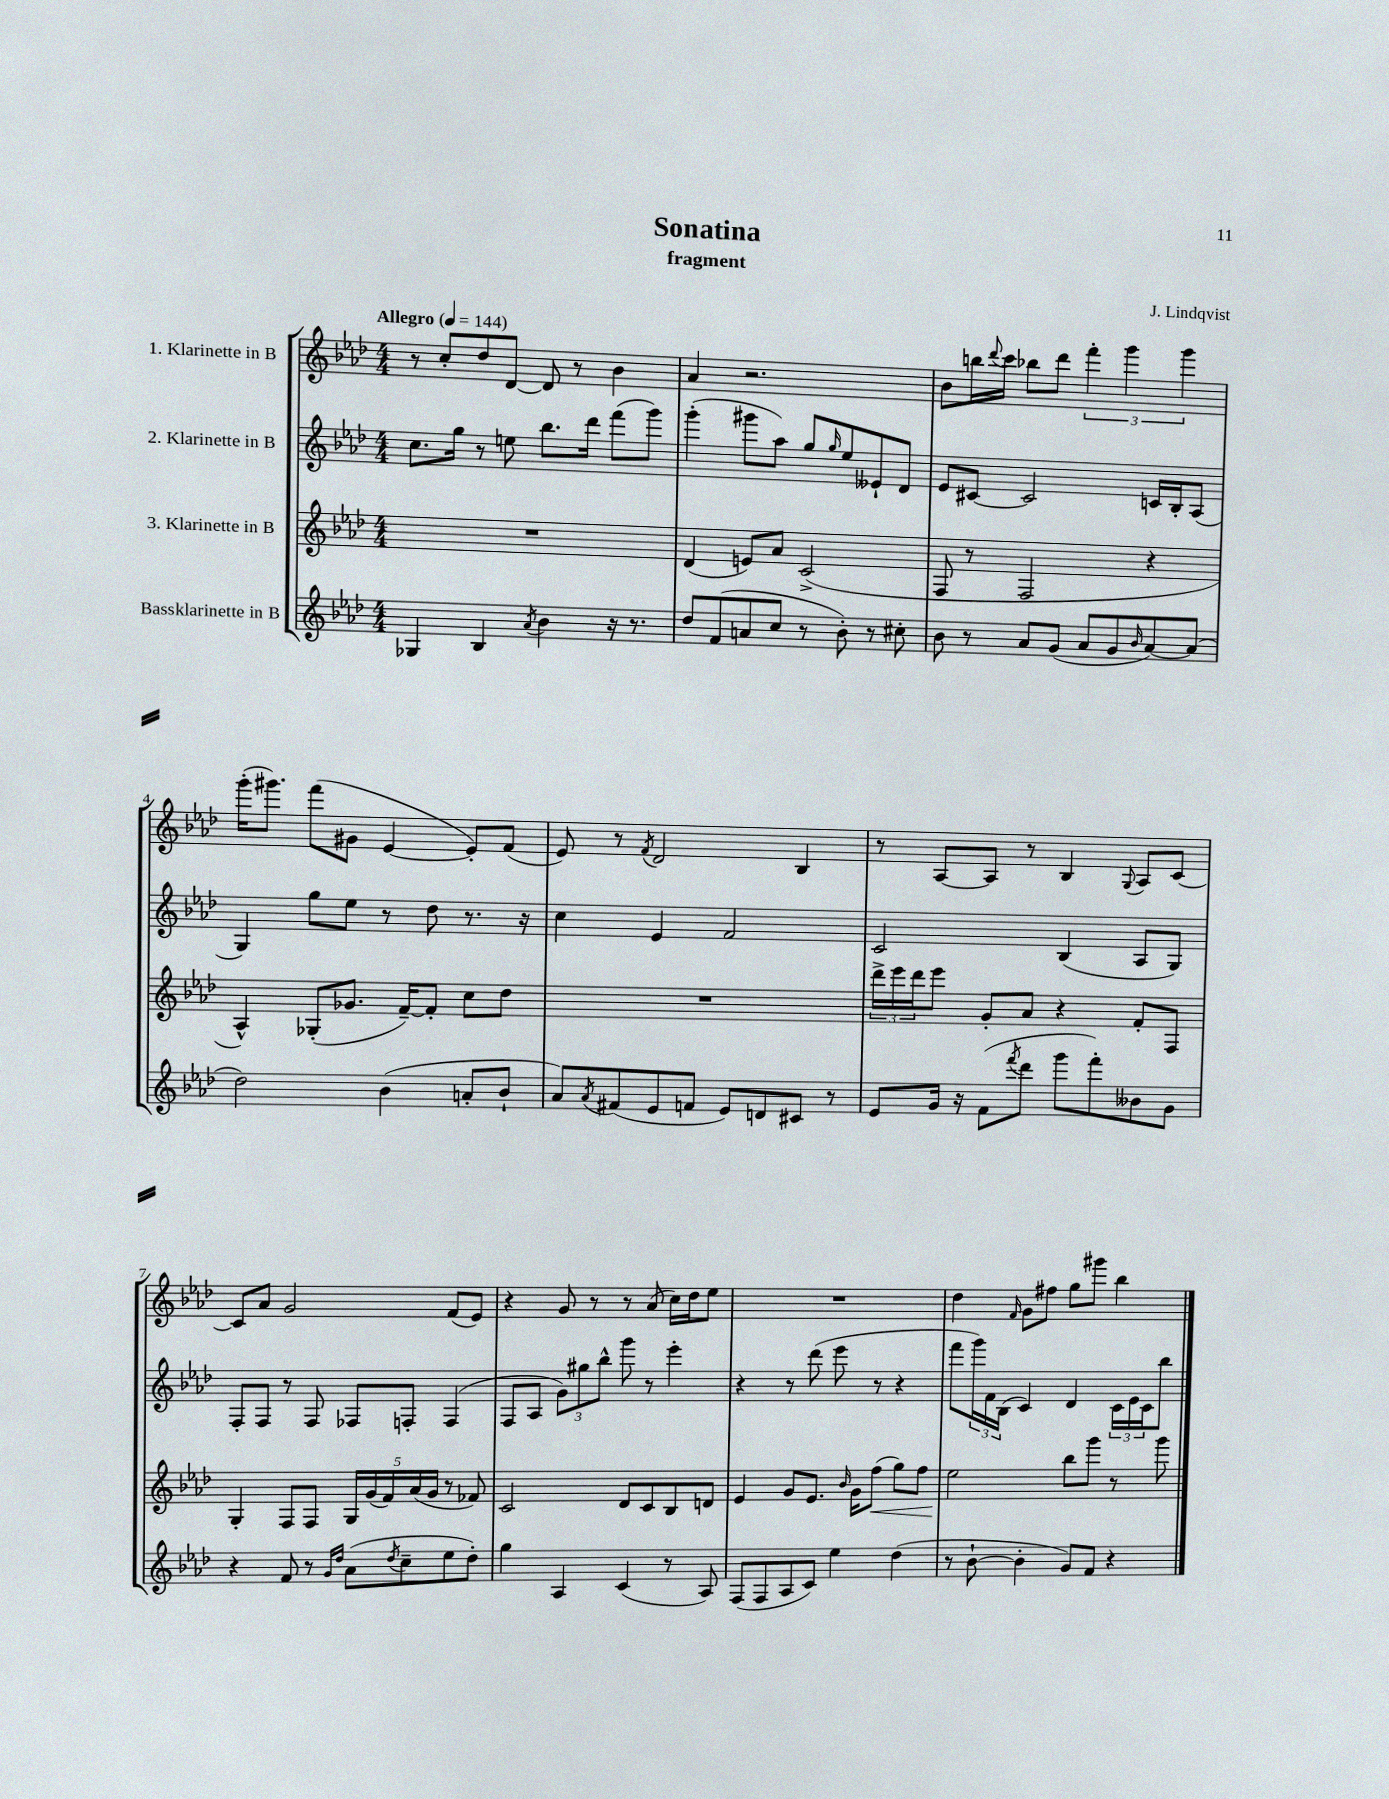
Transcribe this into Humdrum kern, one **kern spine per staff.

**kern	**kern	**kern	**kern
*staff4	*staff3	*staff2	*staff1
*clefG2	*clefG2	*clefG2	*clefG2
*k[b-e-a-d-]	*k[b-e-a-d-]	*k[b-e-a-d-]	*k[b-e-a-d-]
*M4/4	*M4/4	*M4/4	*M4/4
*MM144	*MM144	*MM144	*MM144
4G-	1r	8.cc	8r
.	.	.	8cc'
.	.	16gg	.
4B-	.	8r	8dd-
.	.	8ee	[8d-
8qa-	.	.	.
4b-	.	8.bb-	8d-]
.	.	.	8r
.	.	16ddd-	.
16r	.	(8fff	4b-
8.r	.	.	.
.	.	8ggg)	.
=	=	=	=
8dd-	(4d-	(4ggg'	4a-
(8f	.	.	.
8a	8e)	8ggg#	2.r
8cc	8a-	8aa-)	.
8r	(2c^	8gg	.
.	.	16qqgg	.
8b-')	.	8ee-	.
8r	.	8e--`	.
8cc#'	.	8d-	.
=	=	=	=
8b-	8F	8e-	8b-
8r	8r	[8c#	16bb
.	.	.	8qqddd-
.	.	.	16ccc
8a-	2F	2c#]	8bb-
(8g	.	.	8ddd-
8a-	.	.	6fff'
8g	.	.	.
.	.	.	6ggg
16qqb-	.	.	.
[8a-)	4r	16c	.
.	.	16B-'	.
.	.	.	6ggg
(8a-]	.	(8A-	.
=	=	=	=
2dd-)	4A-^^)	4G)	(16ggg'
.	.	.	8.ggg#)
.	(8G-'	8gg	(8fff
.	8.g-	8ee-	8g#
(4b-	.	8r	[4e-
.	[16f~)	.	.
.	8f']	8dd-	.
8a'	8cc	8.r	8e-'])
8b-`	8dd-	.	(8f
.	.	16r	.
=	=	=	=
8a-)	1r	4cc	8e-)
8qa-	.	.	.
(8f#	.	.	8r
.	.	.	8qf
8e-	.	4e-	2d-
8f	.	.	.
8e-)	.	2f	.
8d	.	.	.
8c#	.	.	4B-
8r	.	.	.
=	=	=	=
8e-	24ddd-^	2c	8r
.	24eee-	.	.
.	24ddd-	.	.
16g	8eee-	.	[8A-
16r	.	.	.
(8f	8g'	.	8A-]
8qfff	.	.	.
8ddd-	8a-	.	8r
8ggg	4r	(4B-	4B-
8fff')	.	.	.
.	.	.	8qqG
8b--	8f'	8A-	8A-
8g	8F	8G)	[8c
=	=	=	=
4r	4G'	8F'	8c]
.	.	8F	8a-
8f	8F	8r	2g
8r	8F	8F	.
16qqg	.	.	.
16qqdd-	.	.	.
(8a-	20G	8F-	.
.	(20g	.	.
.	20f)	.	.
8qdd-	.	.	.
8cc~	.	8F'	.
.	(20a-	.	.
.	20g	.	.
8ee-	8r	(4F	(8f
8dd-')	8f-)	.	8e-)
=	=	=	=
4gg	2c	8F	4r
.	.	8A-	.
4A-	.	12g)	8g
.	.	12gg#	.
.	.	.	8r
.	.	12bb-^^	.
(4c	8d-	8ggg	8r
.	8c	8r	(8a-
8r	8B-	4eee-'	16cc)
.	.	.	16dd-
8A-)	8d	.	8ee-
=	=	=	=
(8F	4e-	4r	1r
8F	.	.	.
8A-	8g	8r	.
8c)	8.e-	(8ddd-	.
4ee-	.	8eee-	.
.	16qqb-	.	.
.	16g	.	.
.	(8ff	8r	.
(4dd-	8gg)	4r	.
.	8ff	.	.
=	=	=	=
8r	2ee-	8fff	4dd-
[8b-`	.	24ggg)	.
.	.	24f	.
.	.	(24B-	.
.	.	.	16qqf
4b-']	.	4c)	8g
.	.	.	8ff#
8g)	8bb-	4d-	8gg
8f	8ggg	.	8ggg#
4r	8r	24c	4bb-
.	.	24e-	.
.	.	24c	.
.	8ggg	8bb-	.
==	==	==	==
*-	*-	*-	*-
